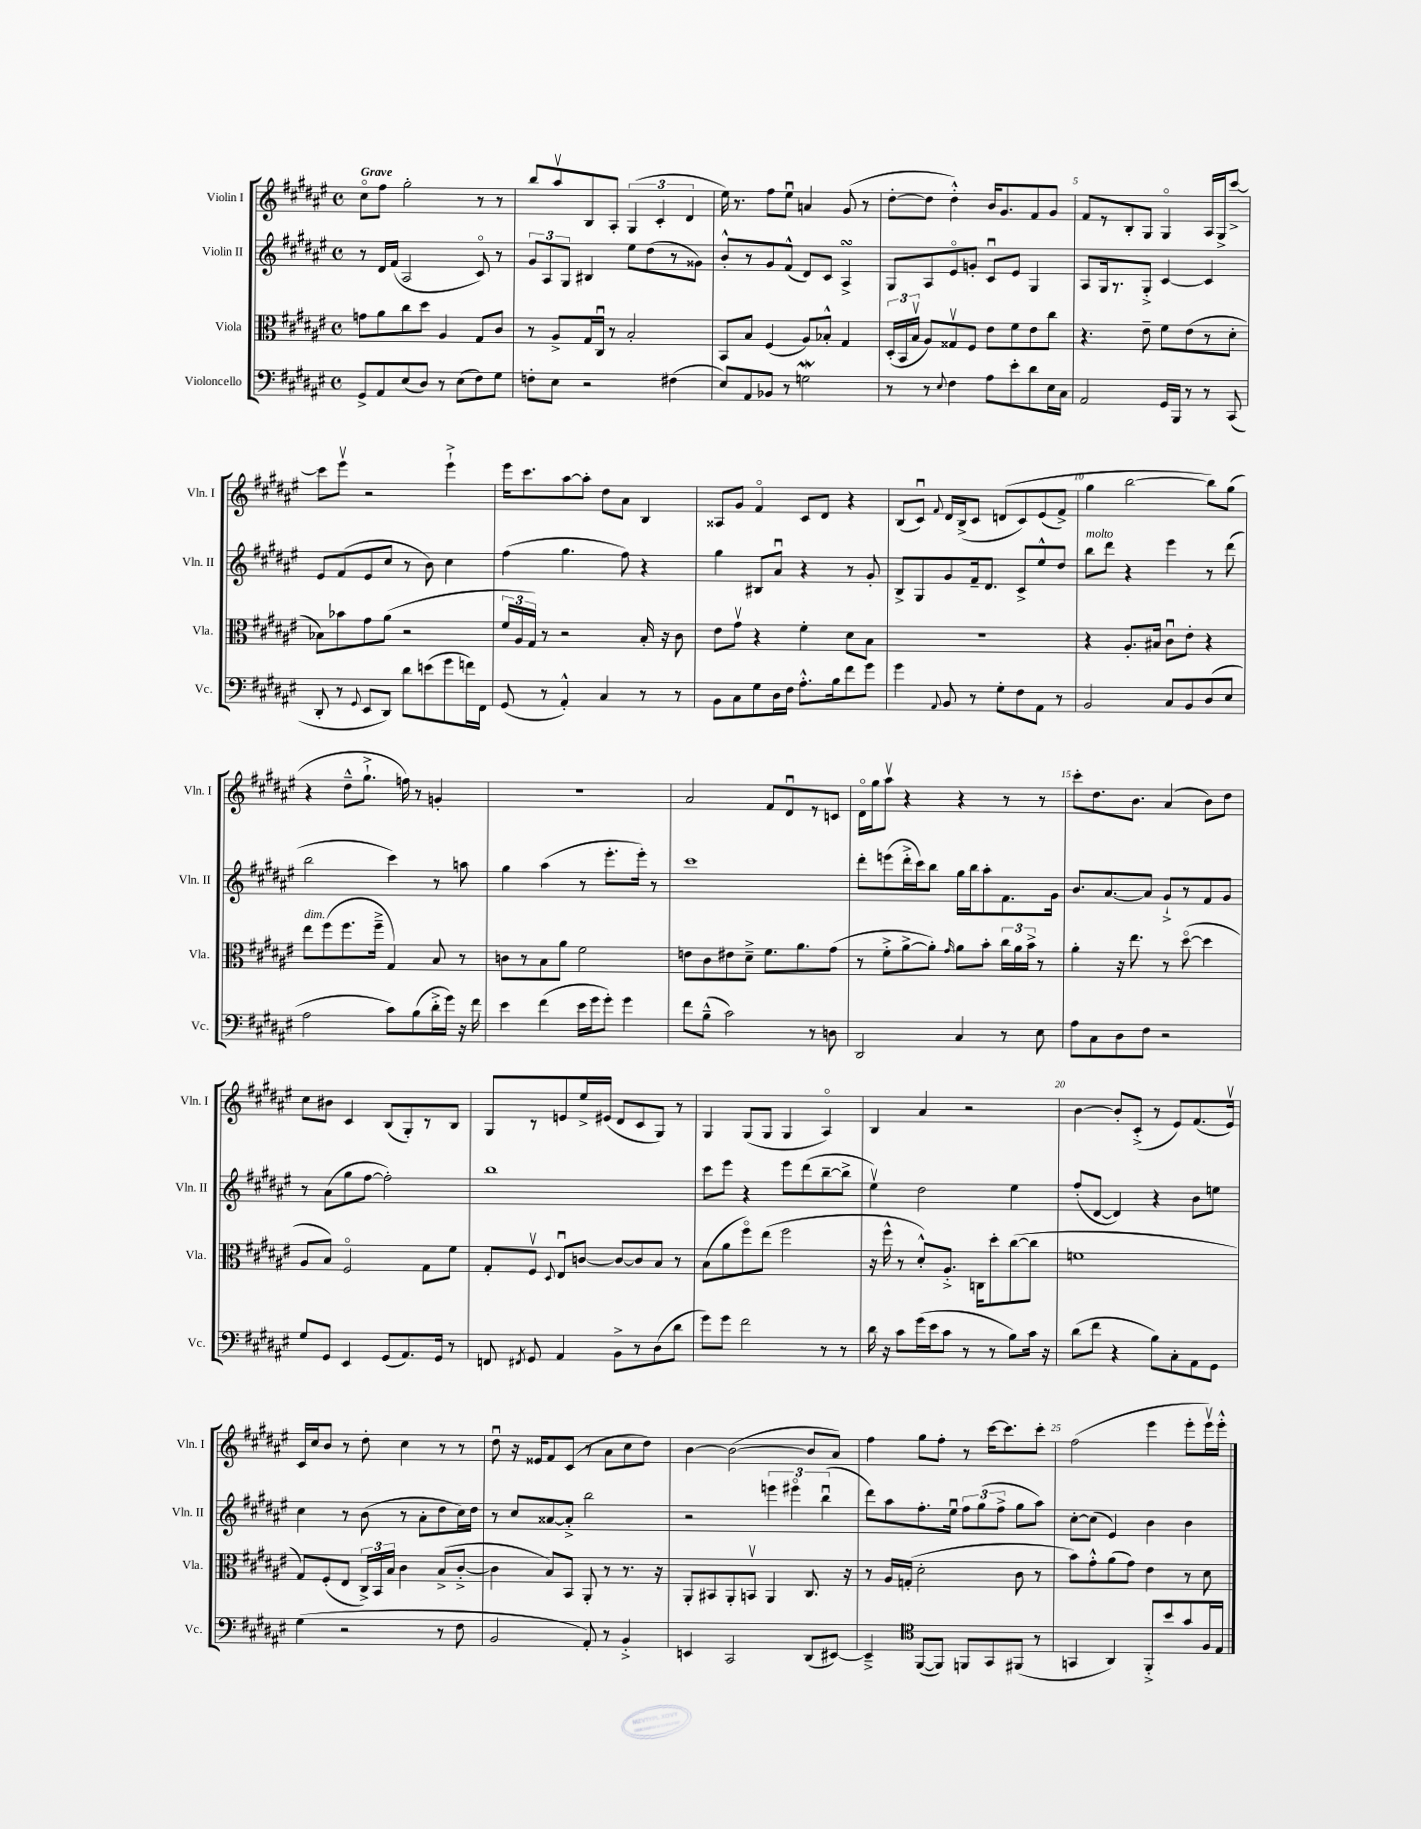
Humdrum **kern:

**kern	**kern	**kern	**kern
*staff4	*staff3	*staff2	*staff1
*clefF4	*clefC3	*clefG2	*clefG2
*k[f#c#g#d#a#e#]	*k[f#c#g#d#a#e#]	*k[f#c#g#d#a#e#]	*k[f#c#g#d#a#e#]
*M4/4	*M4/4	*M4/4	*M4/4
*met(c)	*met(c)	*met(c)	*met(c)
8GG#^	8g	8r	8cc#o
8AA#	8a#	16d#	8ff#
.	.	(16f#	.
(8E#	8cc#	2A#	2gg#'
8D#)	8dd#	.	.
8r	4A#	.	.
(8E#	.	.	.
8F#)	8G#	8c#o)	8r
8G#	8c#	8r	8r
=	=	=	=
8F'	8r	12g#	8bb
.	.	12A#	.
8E#	8A#^	.	8aa#v
.	.	12G#	.
2r	16G#	4B#	8B
.	16C#u	.	.
.	8r	.	8A#'
.	2B'	8ee#	(6G#
.	.	(8dd#	.
.	.	.	6c#'
(4F#	.	8r	.
.	.	.	6d#
.	.	8g##)	.
=	=	=	=
8E#)	8BB	8b'^^	16ee#)
.	.	.	8.r
8AA#	8B	8r	.
8BB-	(4F#	8g#	8ff#
8r	.	(8f#^^	8ee#u
2G	8A#)	8d#)	4a
.	8B-'^^	8c#	.
.	4G#	4A#^	(8g#
.	.	.	8r
=	=	=	=
8r	(24D#'	8G#	[8dd#'
.	24BB	.	.
.	24Bv	.	.
8r	8A#)	8A#	8dd#]
8qqE#	.	.	.
4F#	8G##v	8e#o	4dd#'^^)
.	8F#	8g'	.
8A#	8e#	8c#u	16b
.	.	.	8.g#
8e#'	8f#	8e#	.
8d#	8e#	4G#	8f#
16E#	8cc#	.	8g#
16C#	.	.	.
=	=	=	=
2AA#	4.r	8A#	8f#
.	.	16G#	8r
.	.	8.r	.
.	.	.	8B'
.	8e#~	8G#'^	8G#
16GG#	8f#	[4c#	4G#o
16BBB	.	.	.
8r	(8e#	.	.
8r	8r	4c#]	16A#
.	.	.	16G#^
(8CC#	8d#'	.	[8ccc#^
=	=	=	=
8DD#'	8B-)	8e#	8ccc#]
8r	8b-	(8f#	8eee#v
8qqGG#	.	.	.
8EE#	8g#	8e#	2r
8DD#)	(8a#	8cc#	.
8d#	2r	8r	.
(8e	.	8b)	.
8g#	.	4cc#	4eee#`^
16f)	.	.	.
16FF#	.	.	.
=	=	=	=
(8GG#	24f#	(4ff#	16eee#
.	24A#	.	.
.	.	.	8.ccc#
.	24G#)	.	.
8r	8r	.	.
4AA#'^^)	2r	4.gg#	[8aa#
.	.	.	8aa#']
4C#	.	.	8dd#
.	.	8ff#)	8a#
8r	16B'	4r	4B
.	16r	.	.
8r	8c#	.	.
=	=	=	=
8BB	8e#	4gg#	8A##
8C#	8g#v	.	8g#
8G#	4r	8B#	4f#o
16D#	.	8a#u	.
16F#	.	.	.
8.A#'^^	4f#'	4r	8c#
.	.	.	8d#
16B	.	.	.
8f#	8d#	8r	4r
8g#	8B	8g#'	.
=	=	=	=
4g#	1r	8B^	(8B
.	.	8G#	8c#u)
8qqAA#	.	.	8qqf#
8BB	.	8g#	16d#
.	.	.	(16B^
8r	.	16f#~	8c#
.	.	8.d#	.
8G#'	.	.	&(8d
8F#	.	8c#^	8c#)
8AA#	.	8ee#^^	(8e#
8r	.	8dd#	8f#^)
=	=	=	=
2BB	4r	8bb	4gg#
.	.	8ddd#	.
.	8.A#'	4r	[2bb
.	16B#	.	.
8C#	8c#u	4eee#	.
8BB	8e#'	.	.
(8D#	4r	8r	8bb]&)
8E#	.	(8ddd#	(8gg#
=	=	=	=
2A#	8ee#	2bb	4r
.	(8ff#	.	.
.	8.ff#	.	8dd#~^^
.	.	.	8.gg#`^
.	16ff#~^	.	.
8c#)	4G#)	4ccc#)	.
.	.	.	16ff)
(8B	.	.	8r
16d#'^	8B	8r	4g'
16g#)	.	.	.
16r	8r	8aa	.
16f#	.	.	.
=	=	=	=
4e#	8c	4gg#	1r
.	8r	.	.
(4f#	8B	(4aa#	.
.	8a#	.	.
16e#	2f#	8r	.
16g#	.	.	.
8g#')	.	8.eee#'	.
4g#	.	.	.
.	.	16eee#')	.
.	.	8r	.
=	=	=	=
8f#	8e	1ccc#	2a#
(8B~^^	8c#	.	.
2c#)	8e#	.	.
.	8d#~^	.	.
.	8.f#	.	8f#
.	.	.	8d#u
.	8.a#	.	.
8r	.	.	8r
8D	(8g#	.	8c
=	=	=	=
2DD#	8r	8ddd#'	16d#o
.	.	.	16gg#
.	8f#'^	(8eee	8aa#v
.	[8a#^	16ddd#'^	4r
.	.	16ccc#)	.
.	8a#'])	8bb	.
.	16qqg#	.	.
4C#	8a#	16gg#	4r
.	.	16bb	.
.	8b'	8aa#'	.
8r	24cc#	8.f#	8r
.	24a#	.	.
.	24b^	.	.
8E#	8r	.	8r
.	.	16g#	.
=	=	=	=
8A#	4a#'	8.b	8ccc#'
8C#	.	.	8.dd#
.	.	[8.a#	.
8D#	16r	.	.
.	8.ee#	.	8.b
8F#	.	8a#]	.
2r	8r	8g#`^	(4a#
.	([8dd#o	8r	.
.	4dd#]	8f#	8b)
.	.	8g#	8dd#
=	=	=	=
8G#	8A#	8r	8cc#
8GG#	8B)	(8a#	8b#
4EE#	2F#o	8gg#	4c#
.	.	[8ff#	.
(8GG#	.	2ff#'])	(8B
8.AA#)	.	.	8G#')
.	8G#	.	8r
16GG#	.	.	.
8r	8f#	.	8B
=	=	=	=
8FF	8G#'	1bb	8G#
8qFF#	.	.	.
8GG#	8F#v	.	8r
.	8qqD#	.	.
4AA#	8E#u	.	8e
.	[8c	.	16ee#^
.	.	.	(16e#
8BB^	8c_	.	8d#
8r	8c]	.	8c#
(8D#	8B	.	8G#)
8d#	8r	.	8r
=	=	=	=
8g#)	(8B	8ccc#	4G#
8g#	8a#	8eee#	.
2f#	8ff#o)	4r	(8G#
.	(8ee#	.	8G#
.	2ff#	8eee#	4G#
.	.	(8ddd#	.
8r	.	[8bb~	4A#o)
8r	.	8bb^]	.
=	=	=	=
16d#	16r	4ee#v)	4B
16r	16ff#^^	.	.
8c#	8r	.	.
(16g#	8d#'^^)	2dd#	4a#
16e#	.	.	.
8c#	8.A#'^	.	.
8r	.	.	2r
.	16C	.	.
8r	8dd#'	.	.
8B)	([8cc#	4ee#	.
16c#	8cc#]	.	.
16r	.	.	.
=	=	=	=
(8d#	1f	(8ff#'	[4b
8f#	.	[8d#	.
4r	.	4d#])	8b']
.	.	.	(8c#'^
8B)	.	4r	8r
8C#'	.	.	8e#)
8AA#	.	8b	(8.f#
8GG#	.	8ee	.
.	.	.	16e#v)
=	=	=	=
(4G#	8G#)	4cc#	16c#
.	.	.	16cc#
.	(8F#'	.	8b
2r	8E#	8r	8r
.	24C#^)	(8b	8dd#'
.	24BB	.	.
.	24B	.	.
.	4c#	8r	4cc#
.	.	8a#'	.
8r	(8B^	8dd#	8r
8F#	[8c#'^	16cc#)	8r
.	.	16dd#	.
=	=	=	=
2BB	4c#]	8r	8dd#u
.	.	8cc#	16r
.	.	.	16e##
.	8B)	[8a##	8f#
.	8BB	8a##'^]	(8c#
8AA#')	8AA#'	2bb	8r
8r	8r	.	8a#
4BB'^	8.r	.	8cc#
.	.	.	8dd#)
.	16r	.	.
=	=	=	=
4EE	8AA#'	2r	[4b
.	8BB#	.	.
2CC#	8AA#'	.	(2b_
.	8BBv	.	.
.	4AA#	6eee	.
.	.	6eee#o	.
(8DD#	8.C#	.	8b]
.	.	(6bbu	.
[8EE#)	.	.	8a#)
.	16r	.	.
=	=	=	=
4EE#~^]	8r	8ddd#)	4ff#
.	16A#	8aa#	.
.	(16G'	.	.
*clefC4	*	*	*
([8FF#	2d#'	8.ff#'	8gg#
8FF#])	.	.	8ff#'
.	.	16ee#u	.
8FF	.	12ff#	8r
.	.	(12gg#	.
8GG#	.	.	[16ccc#
.	.	12ff#^	.
.	.	.	8.ccc#]
(8FF#	8c#	8gg#	.
8r	8r	8aa#)	8ccc#'
=	=	=	=
4GG	8b)	[8cc#'	(2ff#
.	8g#'^^	(8cc#]	.
4AA#)	(8a#	4e#)	.
.	8g#)	.	.
8FF#'^	4e#	4b	4eee#
8b	.	.	.
8g#	8r	4b	8eee#'
16F#	8d#	.	16eee#v)
16E#	.	.	16eee#'^^
==	==	==	==
*-	*-	*-	*-
